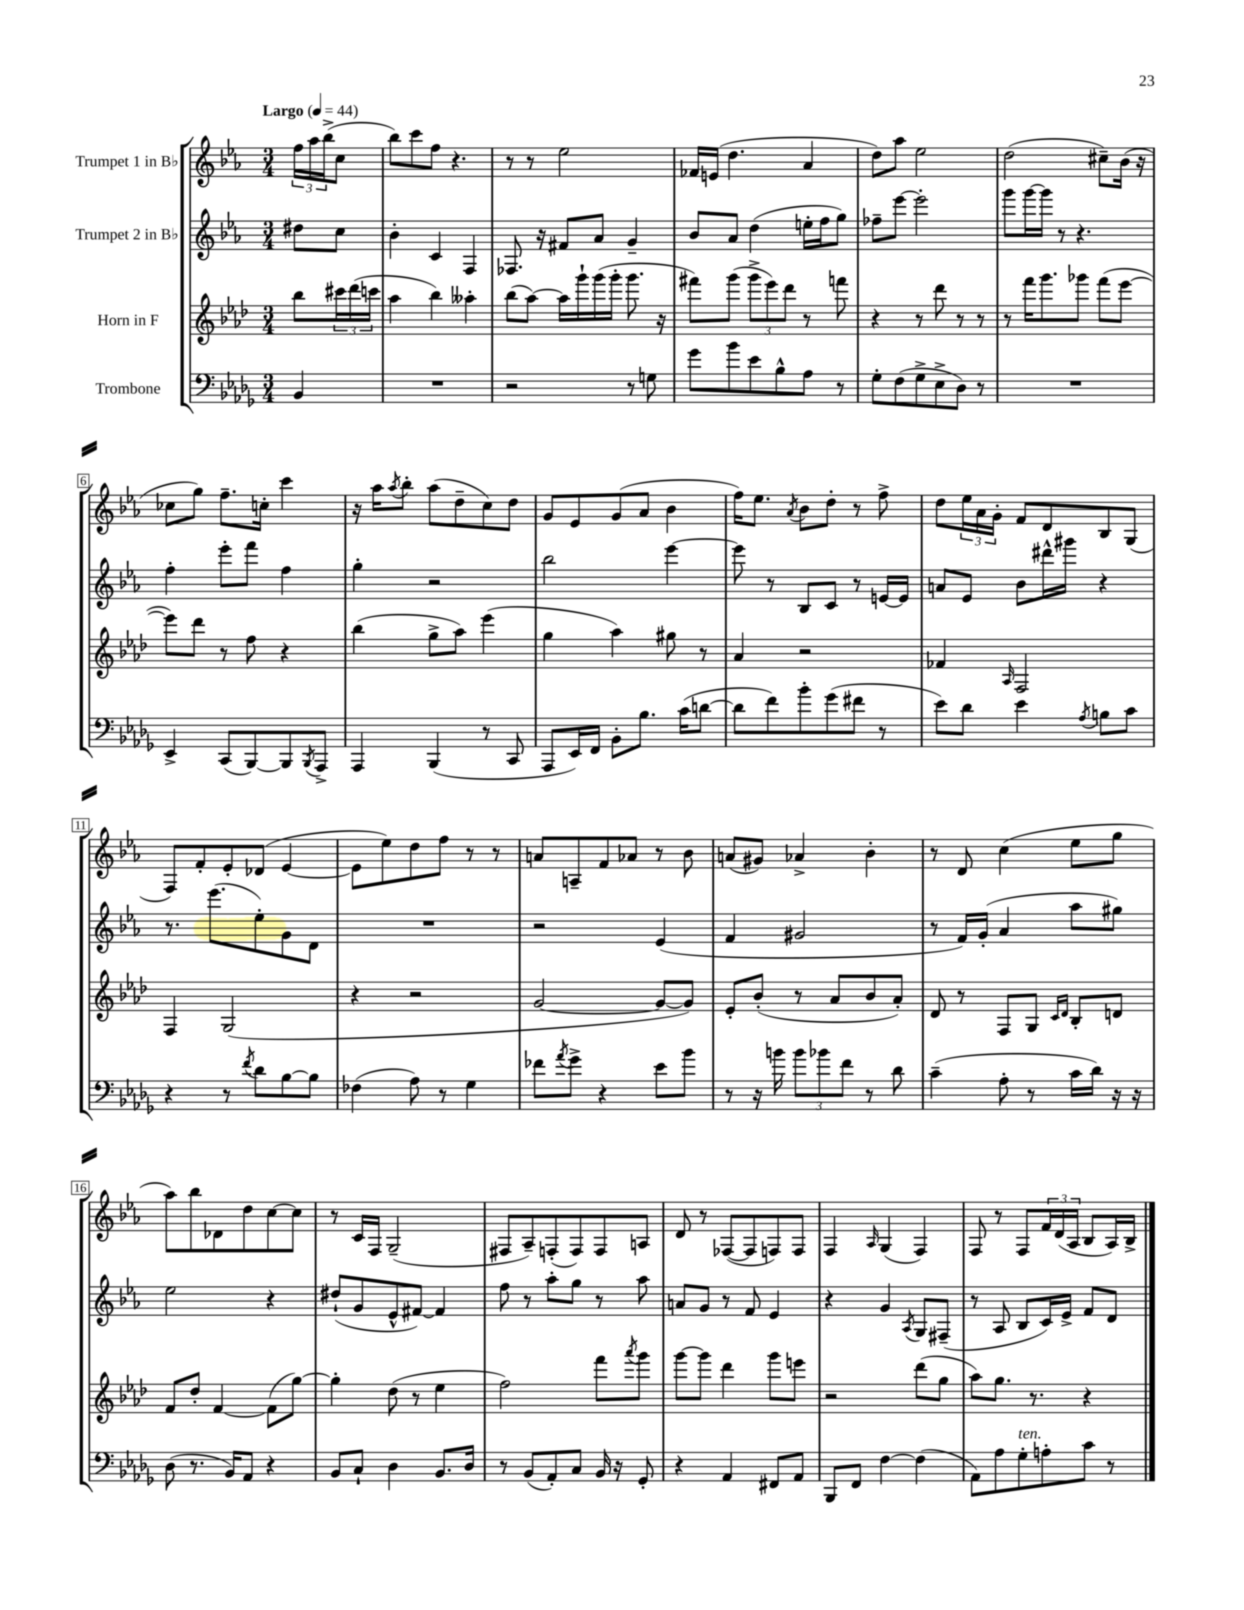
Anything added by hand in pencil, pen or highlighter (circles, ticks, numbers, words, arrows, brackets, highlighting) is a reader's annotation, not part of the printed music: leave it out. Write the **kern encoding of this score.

**kern	**kern	**kern	**kern
*staff4	*staff3	*staff2	*staff1
*clefF4	*clefG2	*clefG2	*clefG2
*k[b-e-a-d-g-]	*k[b-e-a-d-]	*k[b-e-a-]	*k[b-e-a-]
*M3/4	*M3/4	*M3/4	*M3/4
*MM44	*MM44	*MM44	*MM44
4BB-	8bb-	8dd#	24ff
.	.	.	24aa-
.	.	.	(24bb-^
.	24ccc#	8cc	8cc
.	(24ddd-	.	.
.	24ccc	.	.
=	=	=	=
2.r	4aa-	4b-'	8bb-)
.	.	.	8ccc
.	4bb-)	4c	8ff
.	.	.	4.r
.	4aa--'	4F	.
=	=	=	=
2r	(8bb-	8.F-	8r
.	[8aa-)	.	8r
.	.	16r	.
.	16aa-]	8f#	2ee-
.	16ggg`	.	.
.	(16ggg	8a-	.
.	16ggg'	.	.
8r	8.ggg	4g~	.
8G	.	.	.
.	16r	.	.
=	=	=	=
8g-	8fff#)	8b-	16f-
.	.	.	(16e
8b-	(8ggg	8a-	4.dd
8e-	12ggg^	(4dd	.
.	12eee-)	.	.
8B-^^	.	.	.
.	12ddd-	.	.
8A-	8r	16ee'	4a-
.	.	16ff	.
8r	8fff	8gg)	.
=	=	=	=
8G-'	4r	8ff-~	8dd)
(8F	.	[8eee-	8aa-
8G-^	8r	2eee-']	2ee-
8E-^	8ddd-	.	.
8D-)	8r	.	.
8r	8r	.	.
=	=	=	=
2.r	8r	8ggg	(2dd
.	16fff	[16ggg	.
.	8.ggg	16ggg]	.
.	.	8r	.
.	8ggg-	4.r	.
.	(8fff	.	8cc#~)
.	[8eee-	.	(16b-
.	.	.	16r
=	=	=	=
4EE-^	8eee-])	4ff'	8cc-
.	8ddd-	.	8gg)
(8CC	8r	8eee-'	8.ff~
[8BBB-)	8ff	8fff	.
.	.	.	16cc'
8BBB-]	4r	4ff	4ccc
8qBBB-	.	.	.
8AAA-^	.	.	.
=	=	=	=
4AAA-	(4bb-	4gg'	16r
.	.	.	16aa-
.	.	.	8qaa-
.	.	.	8bb-'
(4BBB-	8gg^	2r	(8aa-
.	8aa-)	.	8dd~
8r	(4eee-	.	8cc)
8CC	.	.	8dd
=	=	=	=
8AAA-	4gg	2bb-	8g
16EE-)	.	.	8e-
16FF	.	.	.
8BB-'	4aa-)	.	(8g
8.B-	.	.	8a-
.	8gg#	[4eee-	4b-
(16c	.	.	.
[8d	8r	.	.
=	=	=	=
8d]	4a-	8eee-]	16ff)
.	.	.	8.ee-
8f)	.	8r	.
.	.	.	8qa-
8b-'	2r	8B-	8b-
(8g-	.	8c	8dd'
8f#	.	8r	8r
8r	.	[16e	8ff^
.	.	16e]	.
=	=	=	=
8e-)	4f-	8a	8dd
8d-	.	8e-	24ee-
.	.	.	24a-
.	.	.	24g'
.	16qqA-	.	.
4e-	2F	8b-	8f
.	.	16ddd#^^	8d
.	.	16ggg#	.
8qA-	.	.	.
8B	.	4r	8B-
8c	.	.	(8G
=	=	=	=
4r	4F	8.r	8F)
.	.	.	8f'
.	.	(8.eee-	.
8r	(2G	.	8e-'
8qf	.	.	.
8d-	.	8ee-')	(8d-
[8B-	.	8g	[4e-
8B-]	.	8d	.
=	=	=	=
(4F-	4r	2.r	8e-]
.	.	.	8ee-)
8A-)	2r	.	8dd
8r	.	.	8ff
4G-	.	.	8r
.	.	.	8r
=	=	=	=
8f-	[2g	2r	8a
8qa-	.	.	.
8g-^	.	.	8A~
4r	.	.	8f
.	.	.	8a-
8e-	8g_	(4e-	8r
8b-	8g])	.	8b-
=	=	=	=
8r	8e-'	4f	(8a
16r	(8b-'	.	8g#)
16b	.	.	.
12b	8r	2g#	4a-^
12b-	.	.	.
.	8a-	.	.
12f	.	.	.
8r	8b-	.	4b-'
8d-	8a-')	.	.
=	=	=	=
(4c~	8d-	8r	8r
.	8r	16f)	8d
.	.	(16g'	.
8A-'	8F	4a-	(4cc
8r	8G	.	.
.	16qqc	.	.
.	16qqd-	.	.
16c	8B-'	8aa-	8ee-
16d-)	.	.	.
16r	8d	8gg#)	8gg
16r	.	.	.
=	=	=	=
(8D-	8f	2ee-	8aa-)
8.r	8dd-'	.	8bb-
.	[4f	.	8d-
16BB-)	.	.	.
8AA-	.	.	8dd
4r	(8f]	4r	[8cc
.	[8gg)	.	8cc]
=	=	=	=
8BB-	4gg']	(8dd#`	8r
8C`	.	8g	16c
.	.	.	16F
4D-	(8dd-	8e-^^	(2G~
.	8r	[8f#)	.
8.BB-	4ee-	4f#]	.
16D-	.	.	.
=	=	=	=
8r	2ff)	8ff	8F#
(8BB-	.	8r	8A-~)
8AA-')	.	8aa-'	(8F'
8C	.	8gg	8F)
16BB-	8fff	8r	8F
16r	.	.	.
.	8qaaa-	.	.
8GG-'	8ggg	8aa-	8A
=	=	=	=
4r	[8ggg	8a	8d
.	8ggg]	8g	8r
4AA-	4ddd-	8r	([8F-
.	.	8f	8F-]
8FF#	8ggg	4e-	8F)
8AA-	8eee	.	8F
=	=	=	=
8BBB-	2r	4r	4F
8FF	.	.	.
.	.	.	16qqA-
[4F	.	4g	(4G
.	.	8qA-	.
(4F]	(8ddd-	8G	4F)
.	8gg	(8F#~	.
=	=	=	=
8AA-)	8aa-)	8r	8F
8A-	8.gg	8A-	8r
8G-'	.	8B-	8F
.	8.r	.	.
8A'	.	16c)	24f
.	.	.	(24d
.	.	16e-^	.
.	.	.	24A-
8c	4r	8f	8B-
8r	.	8d	16A-)
.	.	.	16B-^
==	==	==	==
*-	*-	*-	*-
